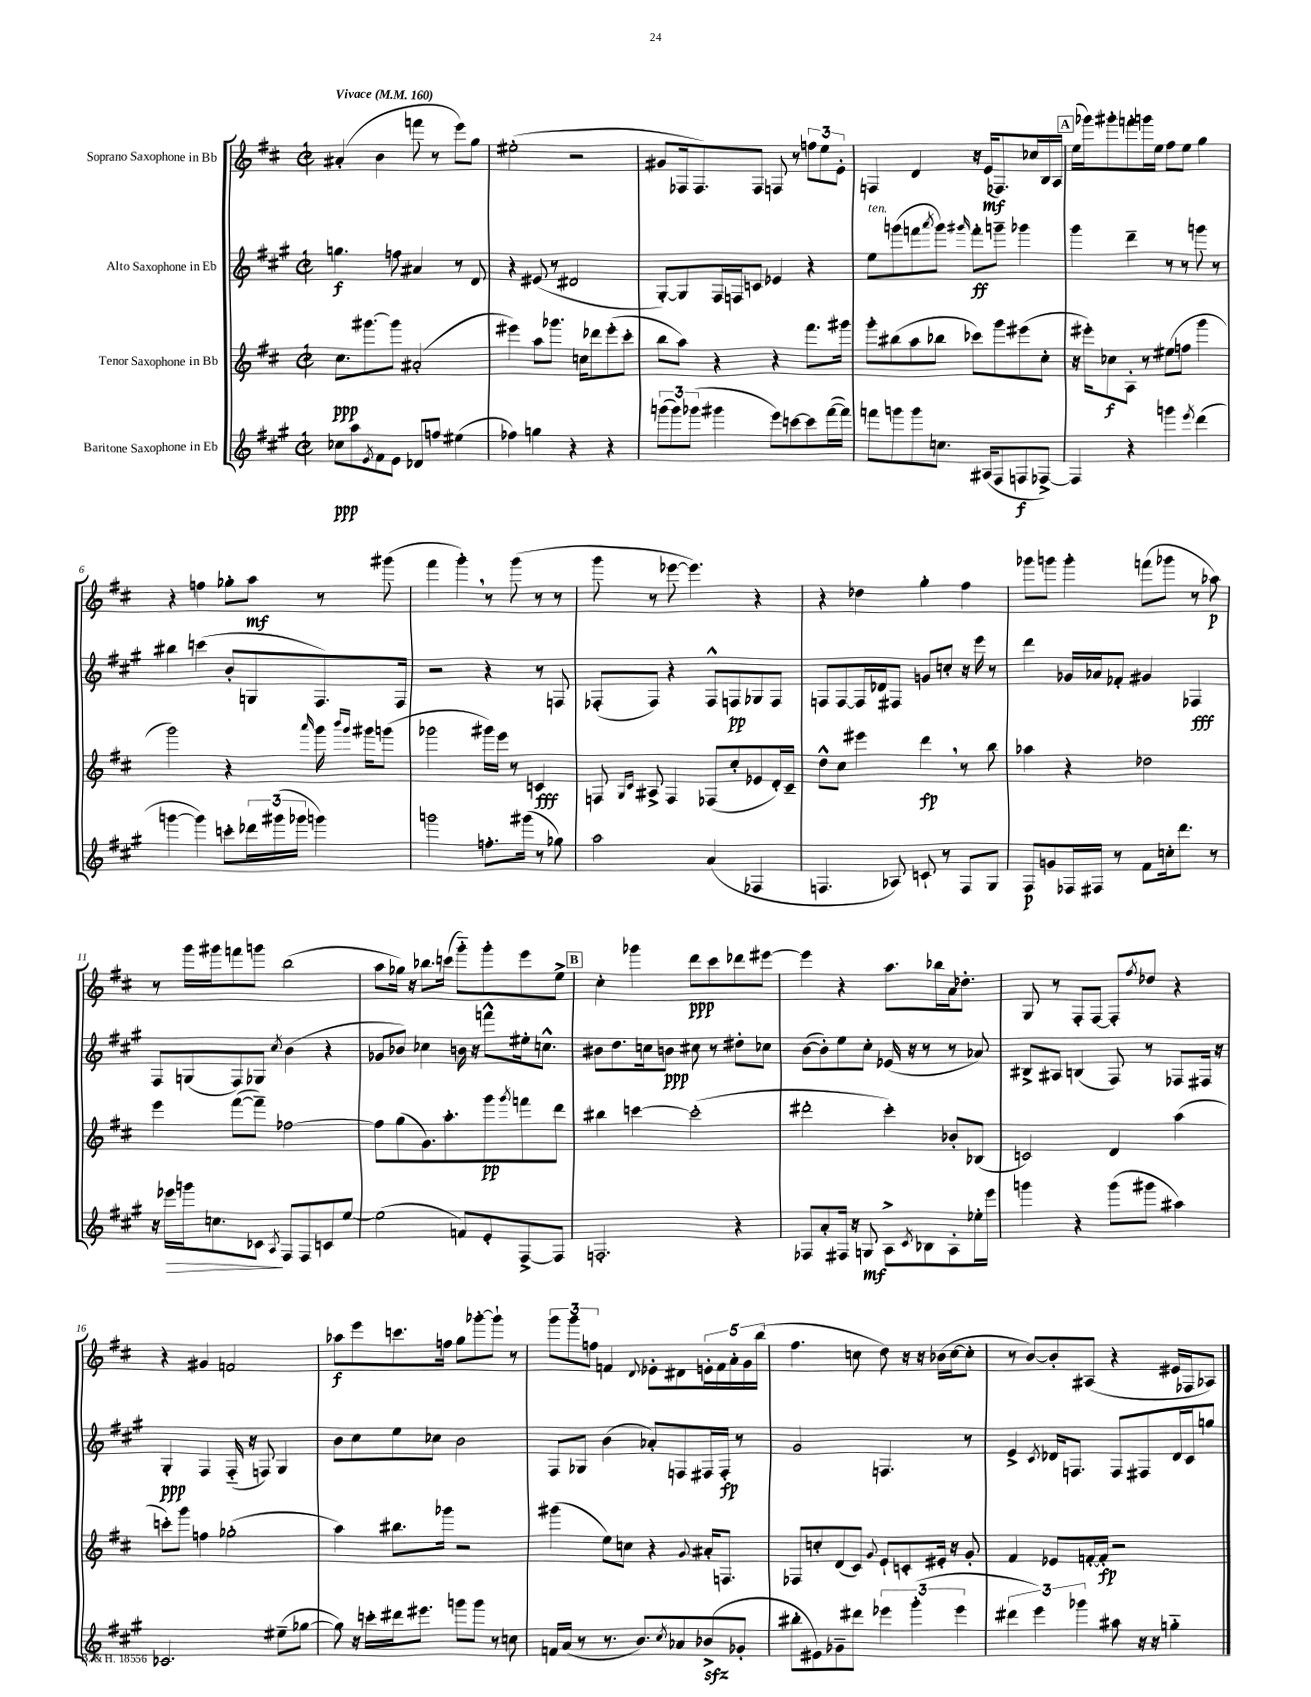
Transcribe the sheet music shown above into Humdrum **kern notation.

**kern	**kern	**kern	**kern
*staff4	*staff3	*staff2	*staff1
*clefG2	*clefG2	*clefG2	*clefG2
*k[f#c#g#]	*k[f#c#]	*k[f#c#g#]	*k[f#c#]
*M2/2	*M2/2	*M2/2	*M2/2
*met(c|)	*met(c|)	*met(c|)	*met(c|)
*MM160	*MM160	*MM160	*MM160
8cc-	8.cc#	4.gg	(4a#'
8aa	.	.	.
.	[8.ggg#	.	.
8qe	.	.	.
8f#	.	.	4b
8e	8ggg#]	8ff	.
8d-	(2a#'	4a#	8fff
8ff	.	.	8r
(4ee#	.	8r	8eee)
.	.	8d	8gg
=	=	=	=
4ff-)	4eee#)	4r	(2ee#'
4gg	8aa	(8e#	.
.	8.ggg-	8r	.
4r	.	2d#	2r
.	16cc	.	.
.	8ddd-	.	.
4r	(8eee#'	.	.
.	8ccc#'	.	.
=	=	=	=
(12ggg	8bb	[8G#')	8g#
12ggg)	.	.	.
.	8aa)	8G#]	16F-
(12ggg-	.	.	.
.	.	.	8.F-)
4ggg#	4r	16F#	.
.	.	16F	.
.	.	8c	8F-
8eee)	4r	4e-	8F
[8ccc	.	.	8r
8ccc]	8.fff#	4r	12ff
.	.	.	12ee
([16fff#	.	.	.
.	.	.	12e'
16fff#])	16ggg#	.	.
=	=	=	=
8fff	8ggg'	8ee	4F
8ggg	(8bb#	(8ggg	.
8ggg	8aa	8fff	4d
.	.	8qaaa	.
8.cc	8bb-	8ggg)	.
.	.	16qqggg#	.
.	8ccc-)	8fff'	16r
(16A#	.	.	(16e
8F#	8ggg	8ggg~	8.F-)
8F	(8eee#	4ggg-	.
.	.	.	16cc-
[8F-^)	8cc#'	.	16B
.	.	.	16A
=	=	=	=
4F-]	16r	4ggg#	(16ee
.	16eee#')	.	16ggg-)
.	8cc-	.	8ggg#'
4r	8A'	4ddd~	8fff'
.	8r	.	16ggg
.	.	.	16ee
4ggg	(8ee#	8r	8ff#
.	8ff	8r	8ee
8qeee	.	.	.
(4ddd	4ggg	8ggg	4gg
.	.	8r	.
=	=	=	=
[4ggg	2ggg)	4bb#	4r
4ggg])	.	(4ccc	4ff
8ccc'	4r	8b'	8gg-'
24ddd-	.	8G	8aa
(24ggg#	.	.	.
24ggg-	.	.	.
.	16qqaaa	.	.
4ggg)	16ggg	8.F#)	8r
.	16qqbbb	.	.
.	16qqggg	.	.
.	16ggg#	.	.
.	(8ggg	.	(8ggg#
.	.	16F#	.
=	=	=	=
2ggg	2ggg-	2r	4fff#
.	.	.	4ggg')
8.ff'	16ggg#)	4r	8r
.	16eee	.	.
.	8r	.	(8ggg
(16ggg#	.	.	.
8r	4c	8r	8r
8gg-)	.	8F	8r
=	=	=	=
2aa	8F	(8F-'	8ggg
.	16qqG	.	.
.	16qqc#	.	.
.	8A#^	8F-)	8r
.	4F	4r	[8eee-
.	.	.	4.eee-])
(4a	(8F-	8F-^^	.
.	8cc#'	8F	.
4F-	8e-	8G-	4r
.	16d')	8F	.
.	16c#~	.	.
=	=	=	=
4.F	8dd^^	8F	4r
.	8cc#	[8F	.
.	4eee#	16F]	4dd-
.	.	16d-	.
8A-)	.	8F#	.
8c`	4ddd	8g	4gg'
8r	.	8cc'	.
8F	8r	16r	4ff#
.	.	16eee	.
8G#	8bb	8r	.
=	=	=	=
8F#	4aa-	4ddd	8ggg-
8g	.	.	8ggg
16F-	4r	16g-	4ggg'
16F#	.	16a-	.
8r	.	8f-'	.
8f#	2dd-	4g#	(8fff
16cc'	.	.	8ggg-
8.ddd	.	.	.
.	.	4F-	8r
8r	.	.	8aa-)
=	=	=	=
16r	4eee	8F#	8r
16eee-	.	.	.
16ggg	.	(8G	16ggg
8.cc	.	.	16ggg#
.	([8fff#	8F#)	8fff
8c-	8fff#~])	8G-	8ggg
8qA	.	8qcc#	.
8F#	[2ff-	(4b	(2bb
8F#	.	.	.
8c	.	4r	.
[8ee	.	.	.
=	=	=	=
(2ee]	8ff-]	8g-	8aa
.	(8gg	8b-)	16gg-)
.	.	.	16r
.	8.g)	4cc-	8.bb-
.	8.aa'	.	(16ccc
8f)	.	16b	8ggg'~)
.	.	16r	.
8e'	8ggg	8fff^^	8ggg'
.	8qggg	.	.
[8F#^	8fff	16ee#'	8eee
.	.	8.cc^^	.
8F#]	8ddd	.	8ee^
=	=	=	=
2.F'	4bb#	8b#	4cc#'
.	.	8.dd	.
.	[4ccc	.	4ggg-
.	.	16cc	.
.	.	8b	.
.	(2ccc']	8cc#	8ddd
.	.	8r	8ccc#
4r	.	8dd#'	8ddd-
.	.	8cc-	[8eee#
=	=	=	=
8F-	2ddd#'	([8b	4eee#]
8a'	.	8b'])	.
16F#	.	8ee	4r
16r	.	.	.
8G	.	8cc#'	.
8A^	4ccc#')	(16e-	8.aa
.	.	16r	.
8qc#	.	.	.
8B-	.	8r	.
.	.	.	16bb-
8A'	8b-'	8r	16a
.	.	.	8.dd-'
16ee-'	(8B-	8a-)	.
16eee	.	.	.
=	=	=	=
4ggg	2c)	8B#^	8G
.	.	8A#	8r
4r	.	(4B	8F#'
.	.	.	[8F#
(8ggg	4d	8F#)	8F#']
.	.	.	8qff#
8ggg#	.	8r	8dd-
4aa#)	(4aa	8F-	4r
.	.	16F#	.
.	.	16r	.
=	=	=	=
2.c-	8ccc')	4G#'	4r
.	8ggg	.	.
.	4ff	4F#	4g#
.	(2gg-'	(16F#'~	2f
.	.	16r	.
.	.	8F)	.
(8ee#~	.	4G#	.
[8gg-	.	.	.
=	=	=	=
8gg-])	4aa)	8b	8aa-
16r	.	8cc#	8eee
16ccc'	.	.	.
16ddd#	8.bb#	8ee	8.ccc
8.eee#	.	.	.
.	.	8cc-	.
.	16ggg-	.	16ff
8ggg	2r	2b	8gg
8ggg	.	.	[8ggg-'
8r	.	.	8ggg-`]
8cc	.	.	8r
=	=	=	=
16f	(4ggg#	8F#	12ggg
(16a	.	.	.
.	.	.	12ggg
8r	.	8G-	.
.	.	.	12ff
8.r	8ee)	(4b	4f
.	8cc	.	.
8.b)	.	.	.
.	.	.	8qqd
.	4r	8a-')	8e-'
8qcc#	.	.	.
8a-	.	8F	8d#
.	8qqg	.	.
(8b-^	16a#'	16F#	20e'
.	.	.	20f
.	8.F	16F#'	.
.	.	.	20a'
8g-'	.	8r	.
.	.	.	20g
.	.	.	(20bb
=	=	=	=
8bb#'	8F-	2g#	4.ff#
8e#)	8cc'	.	.
8g-~	(8d	.	.
8ddd#	8c#)	.	8cc
.	8qqg	.	.
6eee-	8e`	4.F	8dd)
.	8c'	.	16r
(6ggg#'	.	.	.
.	.	.	16r
.	16e#'	.	(16b-
.	16r	.	[16cc
6eee-	.	.	.
.	8g'	8r	8cc']
=	=	=	=
6ddd#	4f#	4e^	8r
.	.	.	[8b)
6eee)	.	.	.
.	.	8qc#	.
.	8e-	16d-	8b']
.	.	8.F	.
6ggg-	.	.	.
.	[16f'	.	(8A#
.	16f']	.	.
8aa#	2r	8F	4r
16r	.	8F#	.
16r	.	.	.
4gg'~	.	16d-	16e#
.	.	16c#	16F-
.	.	8gg	8A-)
==	==	==	==
*-	*-	*-	*-
